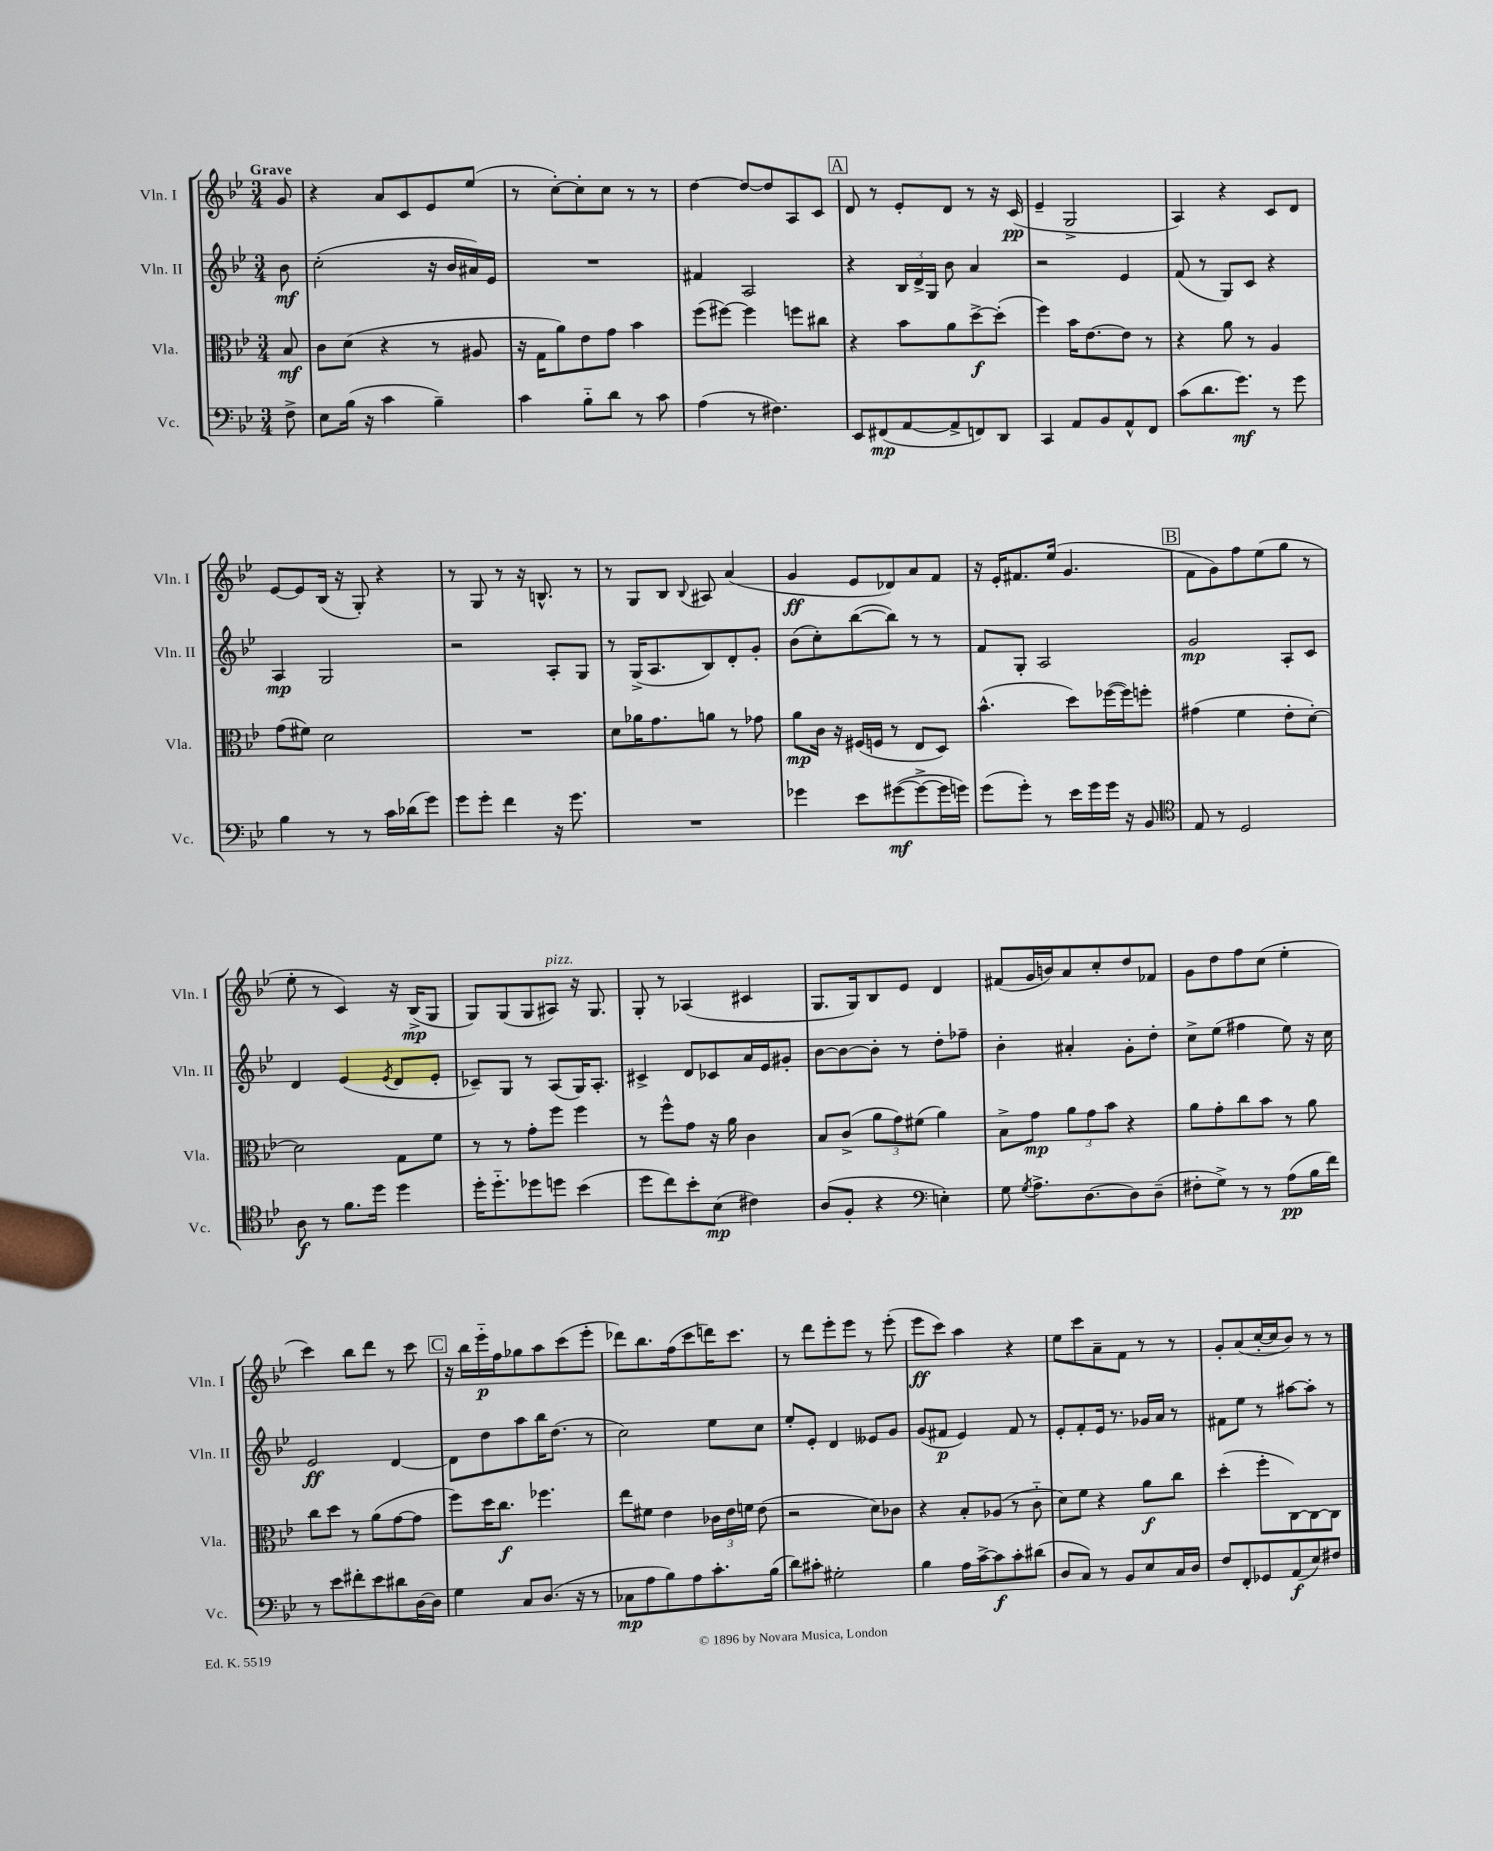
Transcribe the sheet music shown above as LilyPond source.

<<
\new StaffGroup <<
\new Staff = "s0" \with { instrumentName = "Vln. I" shortInstrumentName = "Vln. I" } {
    \clef treble \key bes \major \numericTimeSignature \time 3/4 \partial 8 \tempo "Grave"
    \autoBeamOff g'8 |
    r4 a'8[ c'8 ees'8 ees''8]( |
    r8 c''8[~-.) c''8-. c''8] r8 r8 |
    d''4~ d''8[~ d''8 a8 c'8] |
    \mark \markup { \box "A" } d'8 r8 ees'8[-. d'8] r8 r16 c'16\pp( |
    ees'4-- g2-> |
    a4) r4 c'8[ d'8] |
    ees'8[~ ees'8 bes16]( r16 g8-.) r4 |
    r8 g8 r8 r16 b8.-^ r8 |
    r8 g8[ bes8] \appoggiatura { bes8 } ais8 a'4( |
    g'4\ff ees'8[ des'8) a'8 f'8] |
    r16 ees'16[-. fis'8. ees''16]( g'4. |
    \mark \markup { \box "B" } f'8[ g'8) f''8 ees''8( g''8] r8 |
    ees''8-. r8 c'4) r16 bes16[->\mp( g8] |
    g8[) g8( g8 ais8]^\markup { \italic "pizz." }) r16 g8. |
    g8-. r8 aes4( cis'4 |
    g8.[ g16) bes8 ees'8] d'4 |
    fis'8[( g'16 b'16) a'8 c''8-. d''8 fes'8] |
    g'8[ d''8 f''8 c''8]( ees''4-. |
    c'''4) bes''8[ d'''8] r8 c'''8 |
    \mark \markup { \box "C" } r16 bes''16[ ees'''16-_\p f''16 ges''8 a''8 c'''8( ees'''8]-. |
    des'''8[) bes''8. f''16( c'''8 d'''16) c'''8.] |
    r8 d'''8[ ees'''8-. ees'''8] r8 ees'''8-.( |
    ees'''8[\ff c'''8]) a''4 r4 |
    ees''8[ c'''8 a'8-- f'8] r8 r8 |
    g'8[-. a'8( c''16~-. c''16 bes'8]) r8 r8 \bar "|." |
}
\new Staff = "s1" \with { instrumentName = "Vln. II" shortInstrumentName = "Vln. II" } {
    \clef treble \key bes \major \numericTimeSignature \time 3/4 \partial 8
    \autoBeamOff bes'8\mf |
    c''2-.( r16 bes'16[ ais'16) ees'16] |
    R2. |
    fis'4 a2 |
    \mark \markup { \box "A" } r4 \tuplet 3/2 { bes16[ d'16-> g16] } bes'8 a'4 |
    r2 ees'4 |
    f'8( r8 g8[) c'8] r4 |
    a4\mp g2 |
    r2 a8[-. g8] |
    r8 g16[->( a8. bes8) d'8-. g'8]-. |
    bes'8[( c''8-.) bes''8~( bes''8]) r8 r8 |
    f'8[ g8]-. a2 |
    \mark \markup { \box "B" } g'2\mp a8[-. c'8] |
    d'4 ees'4( \acciaccatura { ees'8 } d'8[ ees'8]-. |
    ces'8[--) g8] r8 a8[( g16) a8.]-. |
    cis'4-> d'8[ ces'8 a'16 ees'16 gis'8]-. |
    bes'8[~ bes'8~ bes'8]-. r8 d''8[-. fes''8]-- |
    bes'4-. ais'4-. g'8[-. d''8]-. |
    c''8[-> ees''8]( fis''4 ees''8) r16 c''16 |
    ees'2\ff d'4~ |
    \mark \markup { \box "C" } d'8[ d''8 a''8 bes''16 d''8.]( r8 |
    c''2) ees''8[ c''8] |
    ees''8[-. ees'8]-. d'4 eeses'8[ g'8] |
    g'8[( fis'8]\p ees'4) fis'8 r8 |
    ees'8[-. f'8-. ees'16] r8. ges'16[ a'16] r8 |
    fis'8[ ees''8] r8 ais''8[~ ais''8]-. r8 \bar "|." |
}
\new Staff = "s2" \with { instrumentName = "Vla." shortInstrumentName = "Vla." } {
    \clef alto \key bes \major \numericTimeSignature \time 3/4 \partial 8
    \autoBeamOff bes8\mf |
    c'8[ d'8]( r4 r8 ais8 |
    r16 g16[ a'8) ees'8 g'8] bes'4 |
    f''8[( fis''8]~) fis''4 f''8[ cis''8] |
    \mark \markup { \box "A" } r4 bes'8[ a'8 d''8~->\f d''8]-.( |
    f''4) bes'16[ ees'8.~ ees'8] r8 |
    r4 a'8 r8 a4 |
    g'8[( fis'8]) d'2 |
    R2. |
    d'8[ aes'16 g'8. a'8] r8 ges'8 |
    a'8[\mp c'16] r16 fis16[( f16] r8 ees8[ d8]) |
    bes'4.-^( d''8[) fes''16~( fes''16) f''8]-. |
    \mark \markup { \box "B" } gis'4( f'4 ees'8[-. d'8]~-.) |
    d'2 g8[ f'8] |
    r8 r8 g'8[-. f''8] f''4 |
    r8 f''8[-^ g'8] r16 a'16 c'4 |
    bes8[ c'8]->( \tuplet 3/2 { a'8[ g'8) fis'8]( } a'4) |
    bes8[-> g'8]\mp \tuplet 3/2 { a'8[ g'8 bes'8] } r4 |
    a'8[ g'8-. c''8 bes'8] r8 a'8 |
    c''8[ d''8] r8 a'8[( g'8~ g'8] |
    \mark \markup { \box "C" } f''8[) d''16 c''8.]\f fes''4. |
    ees''8[ fis'8] ees'4 \tuplet 3/2 { ces'16[ ees'16 f'16] } ees'8( |
    r2 d'8[) ces'8] |
    r4 bes8[-. aes8]( r8 c'8-_ |
    d'8[) f'8] r4 a'8[\f c''8] |
    d''4-.( f''8[-. c8~) c8~ c8] \bar "|." |
}
\new Staff = "s3" \with { instrumentName = "Vc." shortInstrumentName = "Vc." } {
    \clef bass \key bes \major \numericTimeSignature \time 3/4 \partial 8
    \autoBeamOff f8-> |
    ees8[ bes16]( r16 c'4 bes4--) |
    c'4 bes8[-_ d'8] r8 c'8 |
    a4( r8 fis4.) |
    \mark \markup { \box "A" } ees,8[ fis,8\mp( a,8~ a,8-> f,8) d,8] |
    c,4 a,8[ bes,8 a,8-^ f,8] |
    c'8[( d'8. g'8.]\mf) r8 g'8 |
    bes4 r8 r8 c'16[ des'16( g'8]) |
    g'8[ g'8]-. f'4 r16 g'8. |
    R2. |
    ges'4 ees'8[ gis'8~\mf( gis'8~-> gis'16 g'16]) |
    g'8[( g'8]-.) r8 ees'16[ g'16 g'16] r16 bes,8 |
    \mark \markup { \box "B" } \clef tenor ees8 r8 d2 |
    a8\f r8 f'8.[ d''16] d''4 |
    d''16[-. d''8.-_ des''8 d''8] bes'4( |
    d''8[ c''8) bes'8-. bes8]\mp( cis'4) |
    a8[( f8]-. r4 \clef bass e4-.) |
    g8 \acciaccatura { g8 } a8.[-> d8.~ d8 d8]--( |
    fis8[-. g8]->) r8 r8 a8[\pp( bes16 f'16]) |
    r8 ees'8[ fis'8-. ees'8 dis'8 d16~ d16] |
    \mark \markup { \box "C" } g4 c8[ d8.]( r16 r8 |
    ces8[\mp a8 bes8) a8 c'8.-. bes16]( |
    d'8[) cis'8]-. gis2-. |
    bes4 a16[ c'16~-> c'8\f c'8-. dis'8]( |
    d8[ c8]) r8 bes,8[ ees8 c16 d16] |
    f8[ f,8-. ges,8 a,8\f( ees8) fis8] \bar "|." |
}
>>
>>
\layout { \context { \Score \remove "Bar_number_engraver" } }
